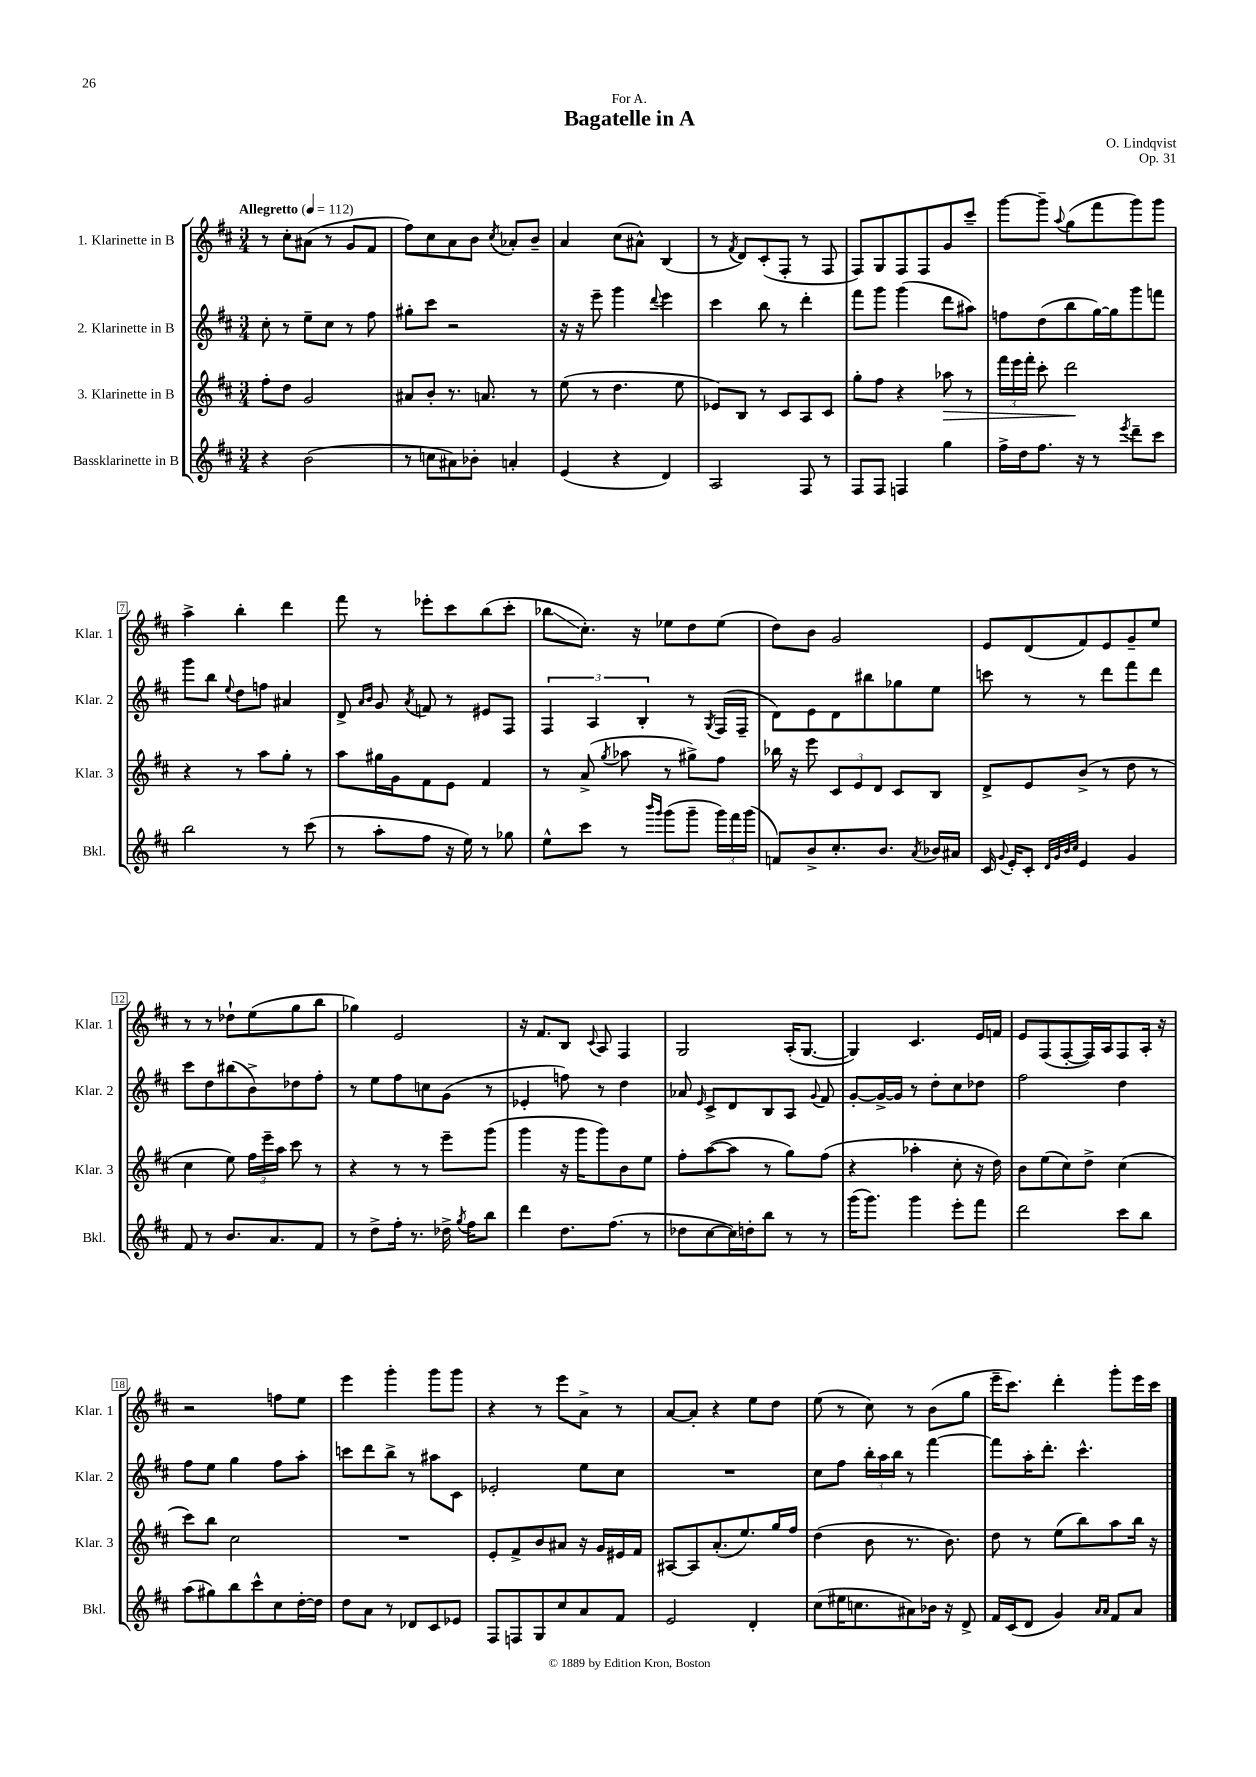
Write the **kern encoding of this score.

**kern	**kern	**kern	**kern
*staff4	*staff3	*staff2	*staff1
*clefG2	*clefG2	*clefG2	*clefG2
*k[f#c#]	*k[f#c#]	*k[f#c#]	*k[f#c#]
*M3/4	*M3/4	*M3/4	*M3/4
*MM112	*MM112	*MM112	*MM112
4r	8ff#'	8cc#'	8r
.	8dd	8r	8cc#'
(2b	2g	8ee~	(8a#
.	.	8cc#	8r
.	.	8r	8g
.	.	8ff#	8f#
=	=	=	=
8r	8a#	8gg#'	8ff#)
8cc	8b'	8ccc#	8cc#
8a#)	8.r	2r	8a
8b-'	.	.	8b
.	8.a	.	.
.	.	.	8qcc#
4a'	.	.	8a-'
.	8r	.	8b~
=	=	=	=
(4e	(8ee	16r	4a
.	.	16r	.
.	8r	8eee~	.
4r	4.dd	4ggg	(8cc#
.	.	.	8a#^^)
.	.	8qqddd	.
4d)	.	4eee	(4B
.	8ee	.	.
=	=	=	=
2A	8e-)	4ccc#	8r
.	.	.	8qf#
.	8B	.	8d)
.	8r	8bb	(8c#'
.	8c#	8r	8F#'
8F#	8A	4ddd'	8r
8r	8c#	.	8F#
=	=	=	=
8F#	8gg'	8fff#	8F#)
8F#	8ff#	8ggg	8G
4F	4r	(4ggg	8F#
.	.	.	8F#
4gg	8aa-	8ddd	8g
.	8r	8aa#)	8ccc#~
=	=	=	=
16ff#^	24fff#	8ff	[8ggg
.	24eee	.	.
16dd	.	.	.
.	24fff#'	.	.
8.ff#	8ccc#'	(8dd	8ggg~]
.	.	.	8qqaa
.	2ddd	8bb	(8gg
16r	.	.	.
8r	.	[16gg)	8fff#
.	.	16gg]	.
8qeee	.	.	.
8ddd~	.	8ggg	8ggg)
8ccc#	.	8fff	8ggg
=	=	=	=
2bb	4r	8ggg	4aa^
.	.	8bb	.
.	.	8qqee	.
.	8r	8dd	4bb'
.	8aa	8ff	.
8r	8gg'	4a#	4ddd
(8ccc#	8r	.	.
=	=	=	=
8r	8aa	8d^	8fff#
.	.	16qqa	.
.	.	16qqb	.
8aa'	16gg#	8g	8r
.	16g	.	.
.	.	8qa	.
8ff#	8f#	8f	8eee-'
16r	8e	8r	8ccc#
16ee)	.	.	.
8r	4f#	8e#	(8bb
8gg-	.	8F#	8ccc#'
=	=	=	=
8ee^^	8r	6F#	8bb-
8ccc#	(8a^	.	8.cc#')
.	.	6A	.
.	8qgg	.	.
8r	8aa-	.	.
.	.	.	16r
.	.	6B'	.
16qqbbb	.	.	.
16qqggg	.	.	.
(8ggg	8r	.	8ee-
8ggg~	8gg#^)	8r	8dd
.	.	8qG	.
24ggg)	8ff#	(16F#	(8ee-
24fff#	.	.	.
.	.	16F#~	.
(24ggg	.	.	.
=	=	=	=
8f)	16bb-	8d)	8dd)
.	16r	.	.
8b^	8eee	8e	8b
8.cc#'	12c#	8d	2g
.	12e	.	.
.	.	8bb#	.
.	12d	.	.
8.b	.	.	.
.	8c#	8gg-	.
8qa	.	.	.
16b-	8B	8ee	.
16a#	.	.	.
=	=	=	=
16c#	8d^	8ccc	8e
8qqg	.	.	.
16e'	.	.	.
8c#'	8e	8r	(8d
32qqd	.	.	.
32qqg	.	.	.
32qqb	.	.	.
32qqcc#	.	.	.
4e	(8b^	8r	8f#)
.	8r	8ddd	8e
4g	8dd	8fff#	8g~
.	8r	8ddd	8ee
=	=	=	=
8f#	4cc#	8ccc#	8r
8r	.	8dd	8r
8.b	8ee)	(8bb#	8dd-`
.	24ff#	8b^)	(8ee
.	24eee~	.	.
8.a	.	.	.
.	24aa	.	.
.	8ccc#	8dd-	8gg
8f#	8r	8ff#'	8bb
=	=	=	=
8r	4r	8r	4gg-)
8dd^	.	8ee	.
16ff#'	8r	8ff#	2e
8.r	.	.	.
.	8r	8cc	.
16dd-^	8eee~	(8g	.
8qgg	.	.	.
16ff#	.	.	.
8bb	(8ggg	8r	.
=	=	=	=
4ddd	4ggg	4e-'	16r
.	.	.	8.f#
8.dd	16r	8ff)	8B
.	16ggg	.	.
.	.	.	8qqc#
.	8ggg)	8r	8A
(8.ff#	.	.	.
.	8b	4dd	4F#
8r	8ee	.	.
=	=	=	=
8dd-	8ff#'	8a-	2G
.	.	16qqe	.
[8cc#	([8aa	8c#^	.
16cc#])	8aa]	8d	.
16dd'	.	.	.
8bb	8r	8B	.
8r	8gg)	8A	(16A'
.	.	.	[8.G
.	.	8qqg	.
8r	(8ff#	8f#	.
=	=	=	=
(16ggg	4r	[8g'	4G])
8.ggg)	.	.	.
.	.	16g^_	.
.	.	16g]	.
4ggg	4aa-'	8r	4.c#
.	.	8dd'	.
8eee'	8cc#'	8cc#	.
8fff#	16r	8dd-	16e
.	16dd)	.	16f
=	=	=	=
2ddd	8b	2ff#	8e
.	(8ee	.	(8F#
.	8cc#)	.	[8F#'
.	8dd^	.	16F#])
.	.	.	16A
8ccc#	(4cc#	4dd	8F#
8bb	.	.	16A'
.	.	.	16r
=	=	=	=
(8aa	8ccc#)	8ff#	2r
8gg#)	8bb	8ee	.
8bb	2cc#	4gg	.
8ccc#^^	.	.	.
8cc#	.	8ff#	8ff
[16dd'	.	8aa'	8ee
16dd]	.	.	.
=	=	=	=
8dd	2.r	8ccc	4eee
8a	.	8ddd	.
8r	.	8bb^	4ggg'
8d-	.	8r	.
8c#	.	8aa#	8ggg
8e-	.	8c#	8ggg
=	=	=	=
8F#	8e'	2e-'	4r
8F	8f#^	.	.
8G	8b	.	8r
8cc#	8a#	.	8eee
8a	16r	8ee	8a^
.	16g	.	.
8f#	16e#	8cc#	8r
.	16f#	.	.
=	=	=	=
2e	[8A#	2.r	[8a
.	8A#]	.	8a']
.	(8.a'	.	4r
.	8.ee)	.	.
4d'	.	.	8ee
.	16gg	.	8dd
.	16ff#	.	.
=	=	=	=
(8cc#	(4dd	8cc#	(8ee
16ee#	.	8ff#	8r
8.cc	.	.	.
.	8b	24bb'	8cc#)
.	.	24aa	.
.	.	24bb	.
8a#)	8.r	8r	8r
16b-	.	[4fff#	(8b
16r	8.b)	.	.
8d^	.	.	8gg
=	=	=	=
16f#	8dd	8fff#]	16eee~
(16c#	.	.	8.ccc#)
8d	8r	16aa'	.
.	.	8.ddd'	.
4g)	(8ee	.	4ddd'
.	8bb)	4.ccc#^^	.
16qqa	.	.	.
16qqa	.	.	.
8f#	8aa	.	8ggg'
8a	16bb	.	16eee
.	16r	.	16ccc#
==	==	==	==
*-	*-	*-	*-
